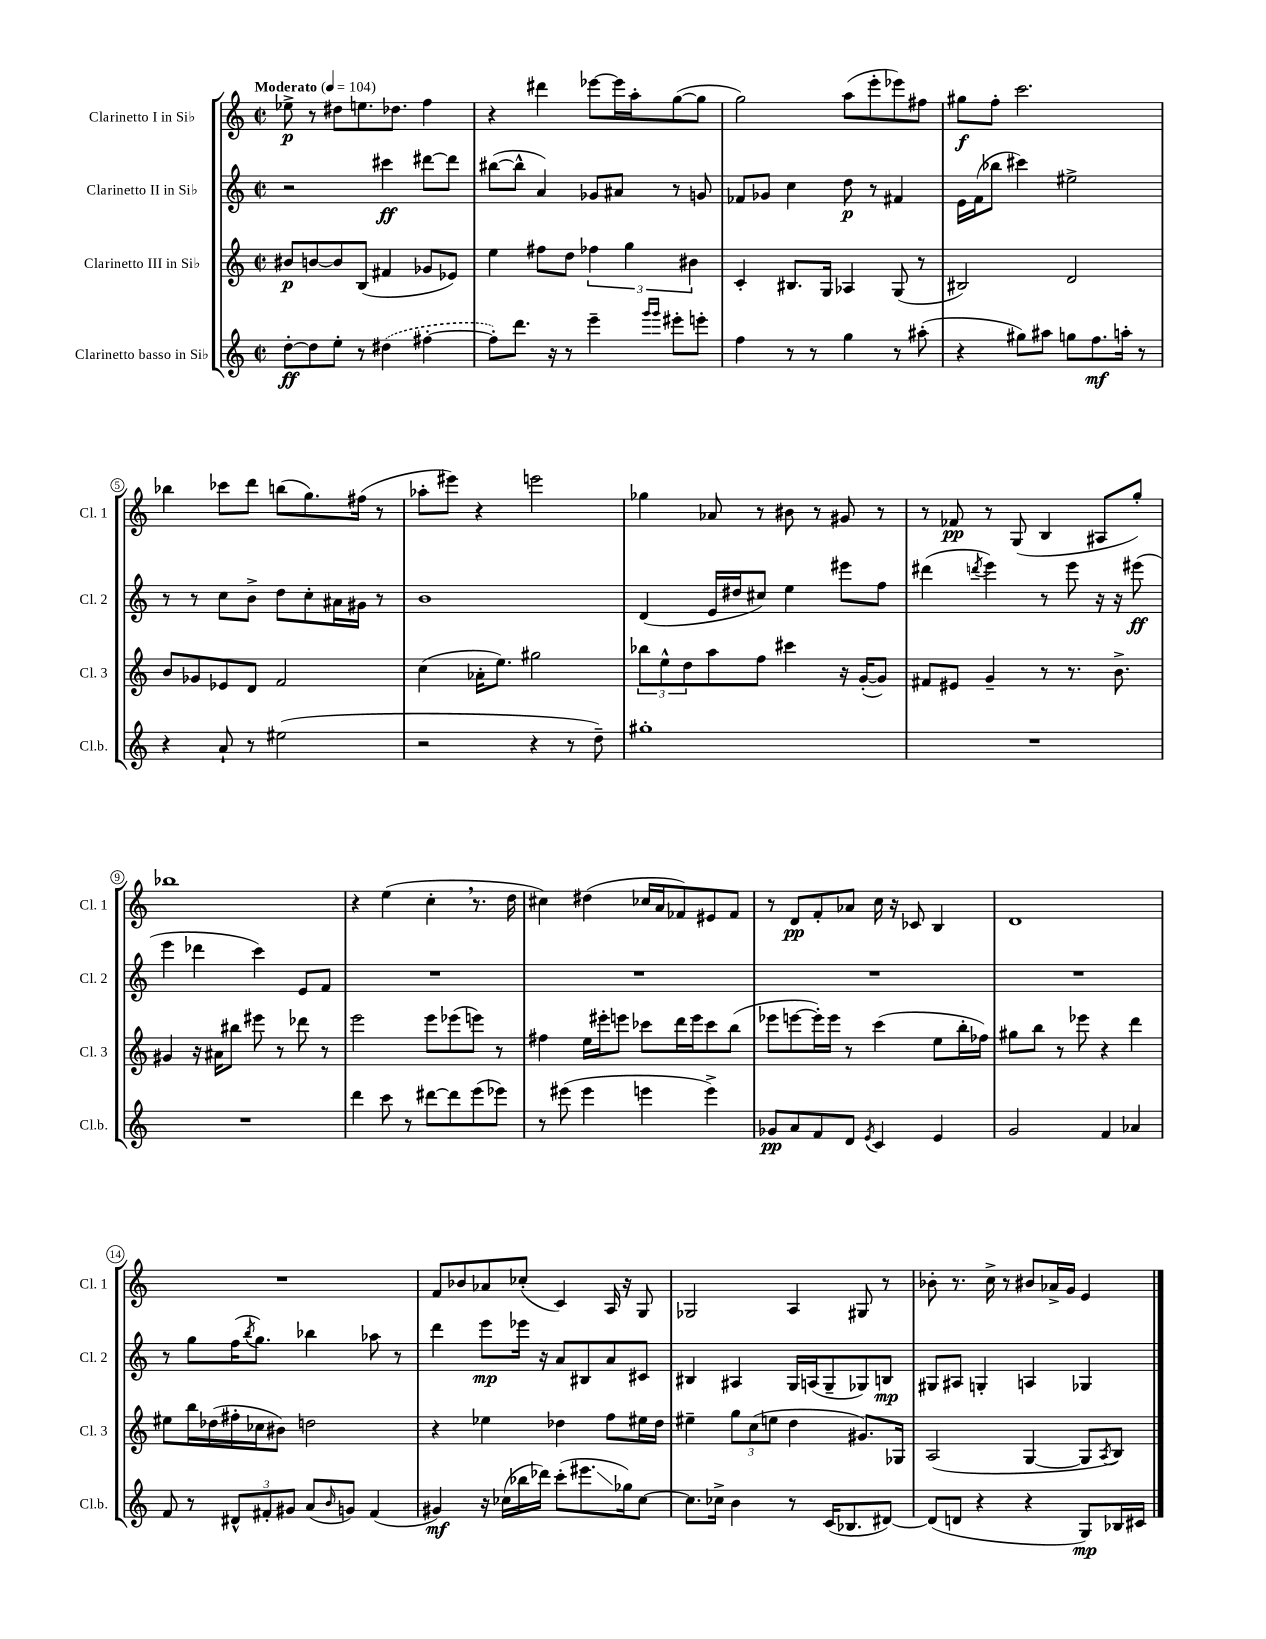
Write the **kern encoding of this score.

**kern	**kern	**kern	**kern
*staff4	*staff3	*staff2	*staff1
*clefG2	*clefG2	*clefG2	*clefG2
*k[]	*k[]	*k[]	*k[]
*M2/2	*M2/2	*M2/2	*M2/2
*met(c|)	*met(c|)	*met(c|)	*met(c|)
*MM104	*MM104	*MM104	*MM104
[8dd'	8b#	2r	8ee-^
8dd]	[8b	.	8r
8ee'	8b]	.	8dd#
8r	(8B	.	8.ee
(4dd#	4f#	4ccc#	.
.	.	.	8.dd-
[4ff#'	8g-	[8ddd#	4ff
.	8e-)	8ddd#]	.
=	=	=	=
8ff#'])	4ee	([8bb#	4r
8.ddd	.	8bb#^^]	.
.	8ff#	4a)	4ddd#
16r	.	.	.
8r	8dd	.	.
4eee~	6ff-	8g-	[8eee-
.	.	8a#	16eee-]
.	6gg	.	.
.	.	.	16aa'
16qqggg	.	.	.
16qqggg	.	.	.
8eee#'	.	8r	([8gg
.	6b#	.	.
8eee'	.	8g	8gg]
=	=	=	=
4ff	4c'	8f-	2gg)
.	.	8g-	.
8r	8.B#	4cc	.
8r	.	.	.
.	16G	.	.
4gg	4A-	8dd	(8aa
.	.	8r	8eee'
8r	(8G	4f#	8eee-)
(8aa#'	8r	.	8ff#
=	=	=	=
4r	2B#)	16e	8gg#
.	.	(16f	.
.	.	8bb-	8ff'
8gg#)	.	4ccc#)	2.ccc
8aa#	.	.	.
8gg	2d	2ee#^	.
8.ff	.	.	.
16aa'	.	.	.
8r	.	.	.
=	=	=	=
4r	8b	8r	4bb-
.	8g-	8r	.
8a`	8e-	8cc	8ccc-
8r	8d	8b^	8ddd
(2ee#	2f	8dd	(8bb
.	.	8cc'	8.gg)
.	.	16a#	.
.	.	16g#	(16ff#
.	.	8r	8r
=	=	=	=
2r	(4cc	1b	8aa-'
.	.	.	8eee#)
.	16a-'	.	4r
.	8.ee)	.	.
4r	2gg#	.	2eee
8r	.	.	.
8dd~)	.	.	.
=	=	=	=
1gg#'	12bb-	(4d	4gg-
.	12ee^^	.	.
.	12dd	.	.
.	8aa	16e	8a-
.	.	16dd#	.
.	8ff	8cc#)	8r
.	4ccc#	4ee	8b#
.	.	.	8r
.	16r	8eee#	8g#
.	([16g'	.	.
.	8g])	8ff	8r
=	=	=	=
1r	8f#	(4ddd#	8r
.	8e#	.	8f-
.	.	8qddd	.
.	4g~	4eee)	8r
.	.	.	(8G
.	8r	8r	4B
.	8.r	8eee	.
.	.	16r	8A#
.	8.b^	16r	.
.	.	(8eee#	8gg')
=	=	=	=
1r	4g#	4eee	1bb-
.	16r	4ddd-	.
.	16a#	.	.
.	8bb#	.	.
.	8eee#	4ccc)	.
.	8r	.	.
.	8ddd-	8e	.
.	8r	8f	.
=	=	=	=
4ddd	2eee	1r	4r
8ccc	.	.	(4ee
8r	.	.	.
[8ddd#	8eee	.	4cc'
8ddd#]	(8eee-	.	.
(8eee	8eee)	.	8.r
8eee-)	8r	.	.
.	.	.	16dd
=	=	=	=
8r	4ff#	1r	4cc#)
(8eee#	.	.	.
4eee#	16ee	.	(4dd#
.	16eee#'	.	.
.	8eee	.	.
4eee	8ccc-	.	16cc-
.	.	.	16a
.	16ddd	.	8f-)
.	16eee	.	.
4eee^)	8ccc-	.	8e#
.	(8bb	.	8f-
=	=	=	=
8g-	8eee-	1r	8r
8a	[8eee	.	8d
8f	16eee'])	.	8f'
.	16eee	.	.
8d	8r	.	8a-
8qe	.	.	.
4c	(4ccc	.	16cc
.	.	.	16r
.	.	.	8c-
4e	8ee	.	4B
.	16bb'	.	.
.	16ff-)	.	.
=	=	=	=
2g	8gg#	1r	1d
.	8bb	.	.
.	8r	.	.
.	8eee-	.	.
4f	4r	.	.
4a-	4ddd	.	.
=	=	=	=
8f	8ee#	8r	1r
8r	16bb	8gg	.
.	(16dd-	.	.
12d#^^	16ff#'	(16ff	.
.	.	8qbb	.
.	16cc-	8.gg)	.
12f#'	.	.	.
.	8b#)	.	.
12g#	.	.	.
(8a	2dd	4bb-	.
16qqb	.	.	.
8g)	.	.	.
(4f#	.	8aa-	.
.	.	8r	.
=	=	=	=
4g#)	4r	4ddd	8f
.	.	.	8b-
16r	4ee-	8eee	8a-
(16cc-	.	.	.
16bb-	.	16eee-	(8cc-'
16ddd-)	.	16r	.
(8ccc'	4dd-	8a	4c)
8.eee#	.	8B#	.
.	8ff	8a	16A
16gg-)	.	.	16r
[8cc-	16ee#	8c#	8G
.	16dd-	.	.
=	=	=	=
8.cc-]	4ee#~	4B#	2G-
16cc-^	.	.	.
4b	12gg	4A#	.
.	(12cc	.	.
.	12ee	.	.
8r	4dd	16G	4A
.	.	(16A	.
(16c	.	8G~	.
8.B-	.	.	.
.	8.g#)	8G-)	8G#
[8d#)	.	8B	8r
.	16G-	.	.
=	=	=	=
(8d#]	(2A	8G#	8b-'
8d	.	8A#	8.r
4r	.	4G'	.
.	.	.	16cc^
.	.	.	8r
4r	[4G	4A	8b#
.	.	.	16a-^
.	.	.	16g
8G)	8G]	4G-	4e
.	8qA	.	.
16B-	8B)	.	.
16c#	.	.	.
==	==	==	==
*-	*-	*-	*-
